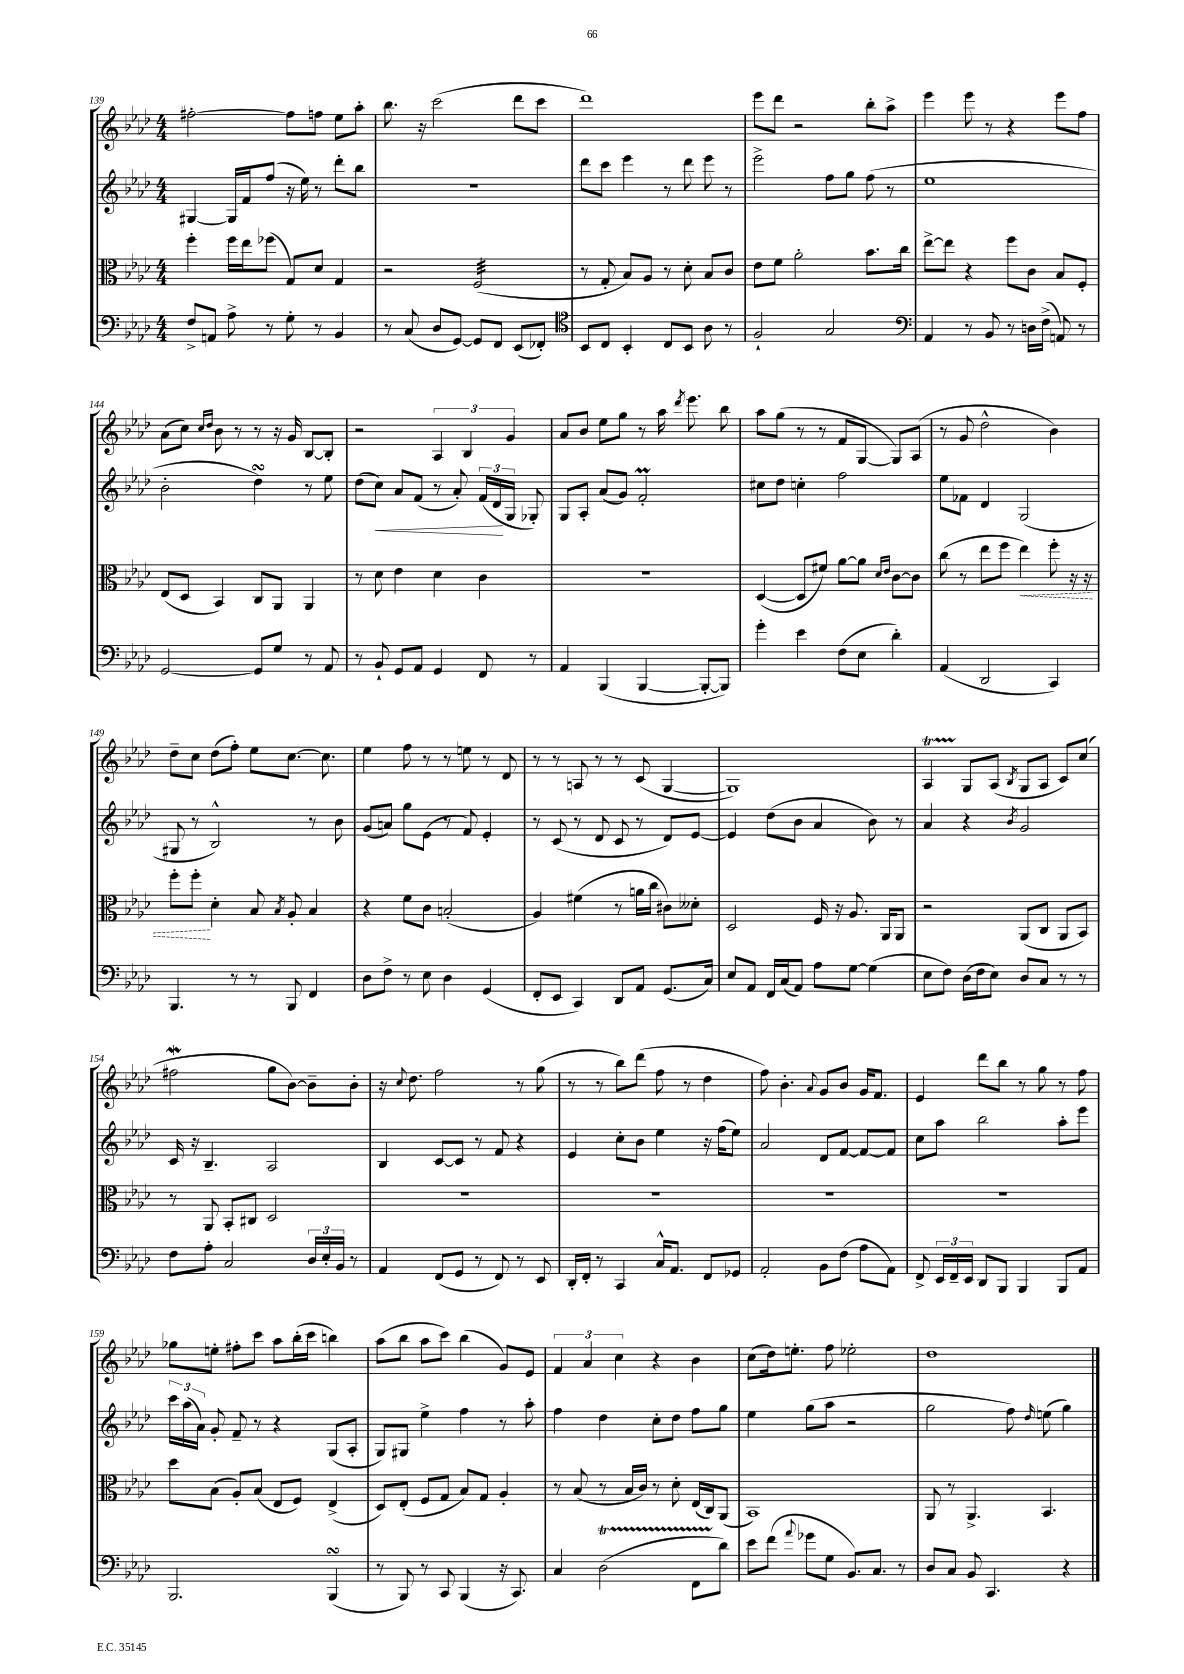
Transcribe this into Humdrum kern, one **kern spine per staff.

**kern	**kern	**kern	**kern
*staff4	*staff3	*staff2	*staff1
*clefF4	*clefC3	*clefG2	*clefG2
*k[b-e-a-d-]	*k[b-e-a-d-]	*k[b-e-a-d-]	*k[b-e-a-d-]
*M4/4	*M4/4	*M4/4	*M4/4
8F^	4ff'	[4G#	[2ff#'
8AA	.	.	.
8A-^	16ff	16G#]	.
.	16ee-	16f	.
8r	(8ff-	(8ff	.
8G'	8G)	16r	8ff#]
.	.	16ee-)	.
8r	8d-	8r	8ff
4BB-	4G	8ddd-'	8ee-
.	.	8bb-	8aa-'
=	=	=	=
8r	2r	1r	8.bb-
(8C	.	.	.
.	.	.	16r
8D-	.	.	(2ccc
[8GG)	.	.	.
8GG]	(2F	.	.
8FF	.	.	.
(8EE-	.	.	8ddd-
8FF-')	.	.	8ccc
=	=	=	=
*clefC4	*	*	*
8BB-	8r	8ddd-	1ddd-)
8C	8G'	8ccc	.
4BB-'	8B-)	4eee-	.
.	8A-	.	.
8C	8r	8r	.
8BB-	8d-'	8ddd-	.
8A-	8B-	8eee-	.
8r	8c	8r	.
=	=	=	=
2F`	8e-	2eee-^	8eee-
.	8f	.	8ddd-
.	2a-'	.	2r
2G	.	8ff	.
.	.	8gg	.
.	8.b-	(8ff	8bb-'
.	.	8r	8aa-^
.	16cc	.	.
=	=	=	=
*clefF4	*	*	*
4AA-	[8ee-^	1ee-	4eee-
.	8ee-]	.	.
8r	4r	.	8eee-
8BB-	.	.	8r
8r	8ff	.	4r
16D	8c	.	.
(16F^	.	.	.
8AA)	8B-	.	8eee-
8r	8F'	.	8ff
=	=	=	=
[2GG	(8E-	2b-'	(8a-
.	8D-	.	8cc)
.	.	.	16qqcc
.	.	.	16qqdd-
.	4BB-)	.	8b-
.	.	.	8r
8GG]	8C	4dd-)	8r
8G	8AA-	.	16r
.	.	.	16g
8r	4AA-	8r	[8B-
8AA-	.	8ee-	8B-']
=	=	=	=
8r	8r	(8dd-	2r
8BB-`	8d-	8cc)	.
8GG	4e-	8a-	.
8AA-	.	(8f	.
4GG	4d-	8r	6A-
.	.	8a-')	.
.	.	.	6B-
8FF	4c	(24f	.
.	.	24d-	.
.	.	24G	6g
8r	.	8G-')	.
=	=	=	=
4AA-	1r	8G	8a-
.	.	8A-'	8b-
(4BBB-	.	(8a-	8ee-
.	.	8g)	8gg
[4BBB-	.	2f'	8r
.	.	.	16aa-
.	.	.	8qddd-
.	.	.	8.eee-
8BBB-'_	.	.	.
8BBB-])	.	.	8bb-
=	=	=	=
4g'	([4D-	8cc#	8aa-
.	.	8dd-	(8gg
4e-	8D-]	4cc'	8r
.	8f#)	.	8r
(8F	[8a-	2ff	8f
8E-	8a-]	.	[8G
.	16qqd-	.	.
.	16qqe-	.	.
4d-')	[8c	.	8G])
.	8c]	.	(8A-
=	=	=	=
(4AA-	(8cc	8ee-	8r
.	8r	8f-	8g
2DD-	8ee-	4d-	2dd-^^
.	8ff	.	.
.	4ee-)	(2G	.
4CC)	8ff'	.	4b-)
.	16r	.	.
.	16r	.	.
=	=	=	=
4.BBB-	8ff'	8G#	8dd-~
.	8ff'	8r	8cc
.	4d-'	2B-^^)	(8dd-
8r	.	.	8ff')
8r	8B-	.	8ee-
.	8qB-	.	.
8BBB-	8A-'	.	[8.cc
4FF	4B-	8r	.
.	.	.	8.cc]
.	.	8b-	.
=	=	=	=
8D-	4r	(8g	4ee-
8F^	.	8a)	.
8r	8f	8gg	8ff
8E-	8c	(8e-	8r
4D-	(2B'	8r	8r
.	.	8f)	8ee
(4GG	.	4e-'	8r
.	.	.	8d-
=	=	=	=
8FF'	4A-)	8r	8r
8EE-	.	(8c	8r
4CC)	(4f#	8r	8A
.	.	8d-	8r
8DD-	8r	8c	8r
8AA-	16a	8r	(8c
.	16cc	.	.
(8.GG	8c#)	8d-)	[4G
.	8d--'	[8e-	.
16C)	.	.	.
=	=	=	=
8E-	2D-	4e-]	1G])
8AA-	.	.	.
16FF	.	(8dd-	.
(16C	.	.	.
8AA-)	.	8b-	.
8A-	16F	4a-	.
.	16r	.	.
[8G	8.A-	.	.
(4G]	.	8b-)	.
.	16AA-	.	.
.	8AA-	8r	.
=	=	=	=
8E-	2r	4a-	4A-
8F)	.	.	.
(16D-	.	4r	8G
16F	.	.	.
8E-)	.	.	(8A-
.	.	8qb-	8qB-
8D-	(8AA-	2g	8G
8C	8C	.	8A-
8r	8AA-	.	8c)
8r	8BB-)	.	(8cc
=	=	=	=
8F	8r	16c	2ff#
.	.	16r	.
8A-'	8AA-	4.B-~	.
2C	8BB-'	.	.
.	8C#	.	.
.	2D-	2A-	8gg
.	.	.	[8b-)
24D-	.	.	8b-~]
24E-'	.	.	.
24BB-	.	.	.
8r	.	.	8b-'
=	=	=	=
4AA-	1r	4B-	16r
.	.	.	8qqcc
.	.	.	8.dd-
(8FF	.	[8c	2ff
8GG	.	8c]	.
8r	.	8r	.
8FF)	.	8f	.
8r	.	4r	8r
8EE-	.	.	(8gg
=	=	=	=
16DD-'	1r	4e-	8r
16FF'	.	.	.
8r	.	.	8r
4CC	.	8cc'	8bb-)
.	.	8b-	(8ddd-
16C^^	.	4ee-	8ff
8.AA-	.	.	.
.	.	.	8r
8FF	.	16r	4dd-
.	.	(16ff	.
8GG-	.	8ee-)	.
=	=	=	=
2AA-'	1r	2a-	8ff)
.	.	.	4.b-'
.	.	.	8qqa-
8BB-	.	8d-	8g
(8F	.	[8f	8b-
8A-	.	8f_	16g
.	.	.	8.f
8AA-)	.	8f]	.
=	=	=	=
8FF^	1r	8cc	4e-
24EE-	.	8aa-	.
24FF~	.	.	.
24EE-	.	.	.
8DD-	.	2bb-	8ddd-
8BBB-	.	.	8bb-
4BBB-	.	.	8r
.	.	.	8gg
8BBB-	.	8aa-'	8r
8AA-	.	8eee-	8ff
=	=	=	=
2.BBB-	8dd-	24ccc	8gg-
.	.	(24aa-	.
.	.	24a-)	.
.	(8B-	8g'	8ee'
.	8A-')	8f~	8ff#'
.	(8B-	8r	8ccc
.	8E-	4r	8aa-
.	8F)	.	(16bb-'
.	.	.	16ccc
(4BBB-	(4E-^	(8G	4bb)
.	.	8A-'	.
=	=	=	=
8r	8D-)	8G)	(8aa-
8BBB-)	(8E-'	8G#	8bb-
8r	8F	4ee-^	8aa-
8CC	8G	.	8ccc)
(4BBB-	8B-)	4ff	(4bb-
.	8G	.	.
16r	4A-'	8r	8g)
8.CC)	.	.	.
.	.	8aa-'	8e-
=	=	=	=
4C	8r	4ff	6f
.	(8B-	.	.
.	.	.	6a-
(2D-	8r	4dd-	.
.	.	.	6cc
.	16B-	.	.
.	16c)	.	.
.	8r	8cc'	4r
.	8d-'	8dd-	.
8FF	(16E-	8ff	4b-
.	16C)	.	.
8d-)	(8AA-	8gg	.
=	=	=	=
8e-	1BB-)	4ee-	(8cc
(8f	.	.	16dd-)
.	.	.	8.ee'
8qqa-	.	.	.
8g-	.	(8gg	.
8G	.	8aa-	8ff
8.BB-)	.	2r	2ee-'
8.C	.	.	.
8r	.	.	.
=	=	=	=
8D-	8AA-	2gg	1dd-
8C	8r	.	.
8BB-	4.AA-^	.	.
4.CC	.	.	.
.	.	8ff)	.
.	.	16qqdd-	.
.	4.BB-	(8ee	.
4r	.	4gg)	.
==	==	==	==
*-	*-	*-	*-
